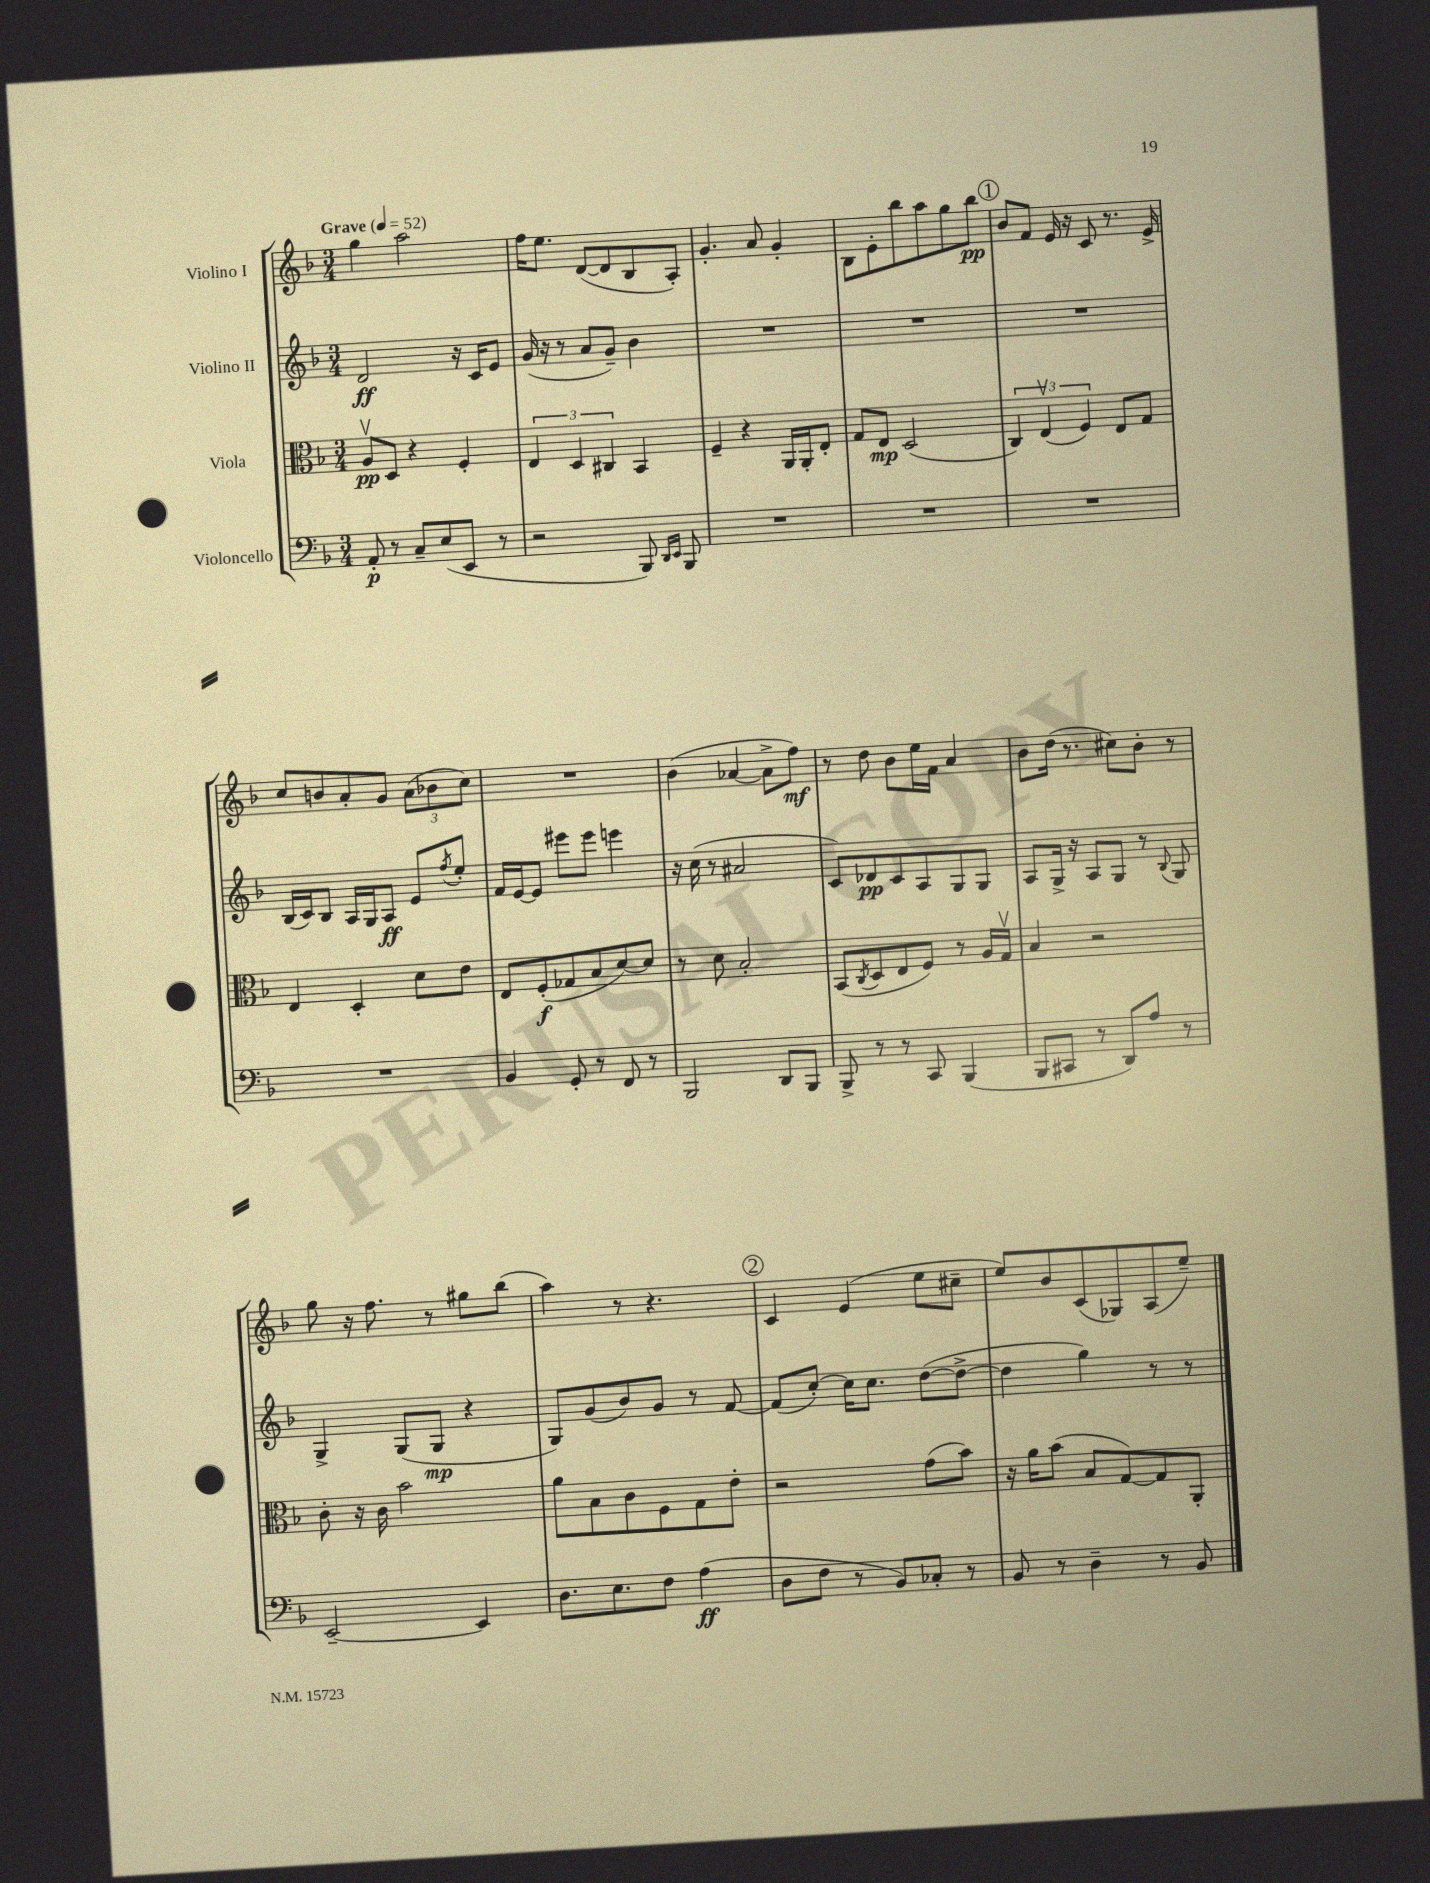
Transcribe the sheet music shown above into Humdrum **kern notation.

**kern	**kern	**kern	**kern
*staff4	*staff3	*staff2	*staff1
*clefF4	*clefC3	*clefG2	*clefG2
*k[b-]	*k[b-]	*k[b-]	*k[b-]
*M3/4	*M3/4	*M3/4	*M3/4
*MM52	*MM52	*MM52	*MM52
8AA'	8Av	2d	4gg
8r	8D	.	.
8C~	4r	.	2aa
(8E	.	.	.
8EE	4F'	16r	.
.	.	16c	.
8r	.	8e	.
=	=	=	=
2r	6E	(16g	16ff
.	.	16r	8.ee
.	.	8r	.
.	6D	.	.
.	.	8a	([8d
.	6C#	.	.
.	.	8g~)	8d]
8BBB-)	4BB-	4b-	8B-
16qqDD	.	.	.
16qqEE	.	.	.
8BBB-	.	.	8A')
=	=	=	=
2.r	4F~	2.r	4.g'
.	4r	.	.
.	.	.	8a
.	16AA	.	4g'
.	16AA'	.	.
.	8E'	.	.
=	=	=	=
2.r	8G	2.r	8B-
.	8E	.	8e'
.	(2D	.	8bb-
.	.	.	8aa
.	.	.	8gg
.	.	.	8bb-
=	=	=	=
2.r	6C)	2.r	8b-
.	.	.	8f
.	(6Ev	.	.
.	.	.	16e
.	.	.	16r
.	6F)	.	.
.	.	.	8c
.	8E	.	8.r
.	8G	.	.
.	.	.	16e^
=	=	=	=
2.r	4E	(16B-	8cc
.	.	16c)	.
.	.	8B-	8b
.	4D'	16A	8a'
.	.	16G	.
.	.	8A	8g
.	8d	8e	(12a
.	.	.	12b-
.	.	8qff	.
.	8e	8ee'	.
.	.	.	12cc)
=	=	=	=
4BB-	8E	16f	2.r
.	.	[16e	.
.	(8F'	8e]	.
8GG'	8G-	8eee#	.
8r	8B-	8eee#	.
8FF	[8d)	4eee	.
8r	8d]	.	.
=	=	=	=
2BBB-	8r	16r	(4b-
.	.	(16cc	.
.	8d	8r	.
.	2B-'	2a#	[4a-
8DD	.	.	8a-^]
8BBB-	.	.	8ff)
=	=	=	=
8BBB-^	(8BB-	8c)	8r
.	8qC	.	.
8r	8D	8d-	8dd
8r	8E	8c	8b-
8CC	8F)	8A	16ee
.	.	.	16f
(4BBB-	8r	8G	4a
.	16A	8G	.
.	16Gv	.	.
=	=	=	=
8BBB-	4B-	8A	8b-
8CC#	.	16G^	(16dd
.	.	16r	8.r
8r	2r	8A	.
8DD)	.	8G	8cc#)
8A	.	8r	8b-'
.	.	8qqB-	.
8r	.	8G	8r
=	=	=	=
[2EE~	8c'	4G^	8gg
.	16r	.	16r
.	16c	.	8.ff
.	2b-	(8G	.
.	.	8G	8r
4EE]	.	4r	8gg#
.	.	.	(8bb-
=	=	=	=
8.D	8a	8G)	4aa)
.	8B-	(8g	.
8.E	.	.	.
.	8c	8b-)	8r
8F	8F	8g	4.r
(4A	8G	8r	.
.	8e'	[8f	.
=	=	=	=
8D	2r	(8f]	4c
8F	.	[8cc')	.
8r	.	16cc]	(4e
.	.	8.cc	.
8BB-)	.	.	.
8C-'	(8g	([8dd	8ee
8r	8b-)	8dd^_	8cc#~
=	=	=	=
8BB-	16r	4dd]	8ee)
.	16a	.	.
8r	(8b-	.	8b-
4D~	8B-	4gg)	(8c
.	[8G)	.	8G-)
8r	8G]	8r	(8A
8BB-	8AA'	8r	8ee~)
==	==	==	==
*-	*-	*-	*-
